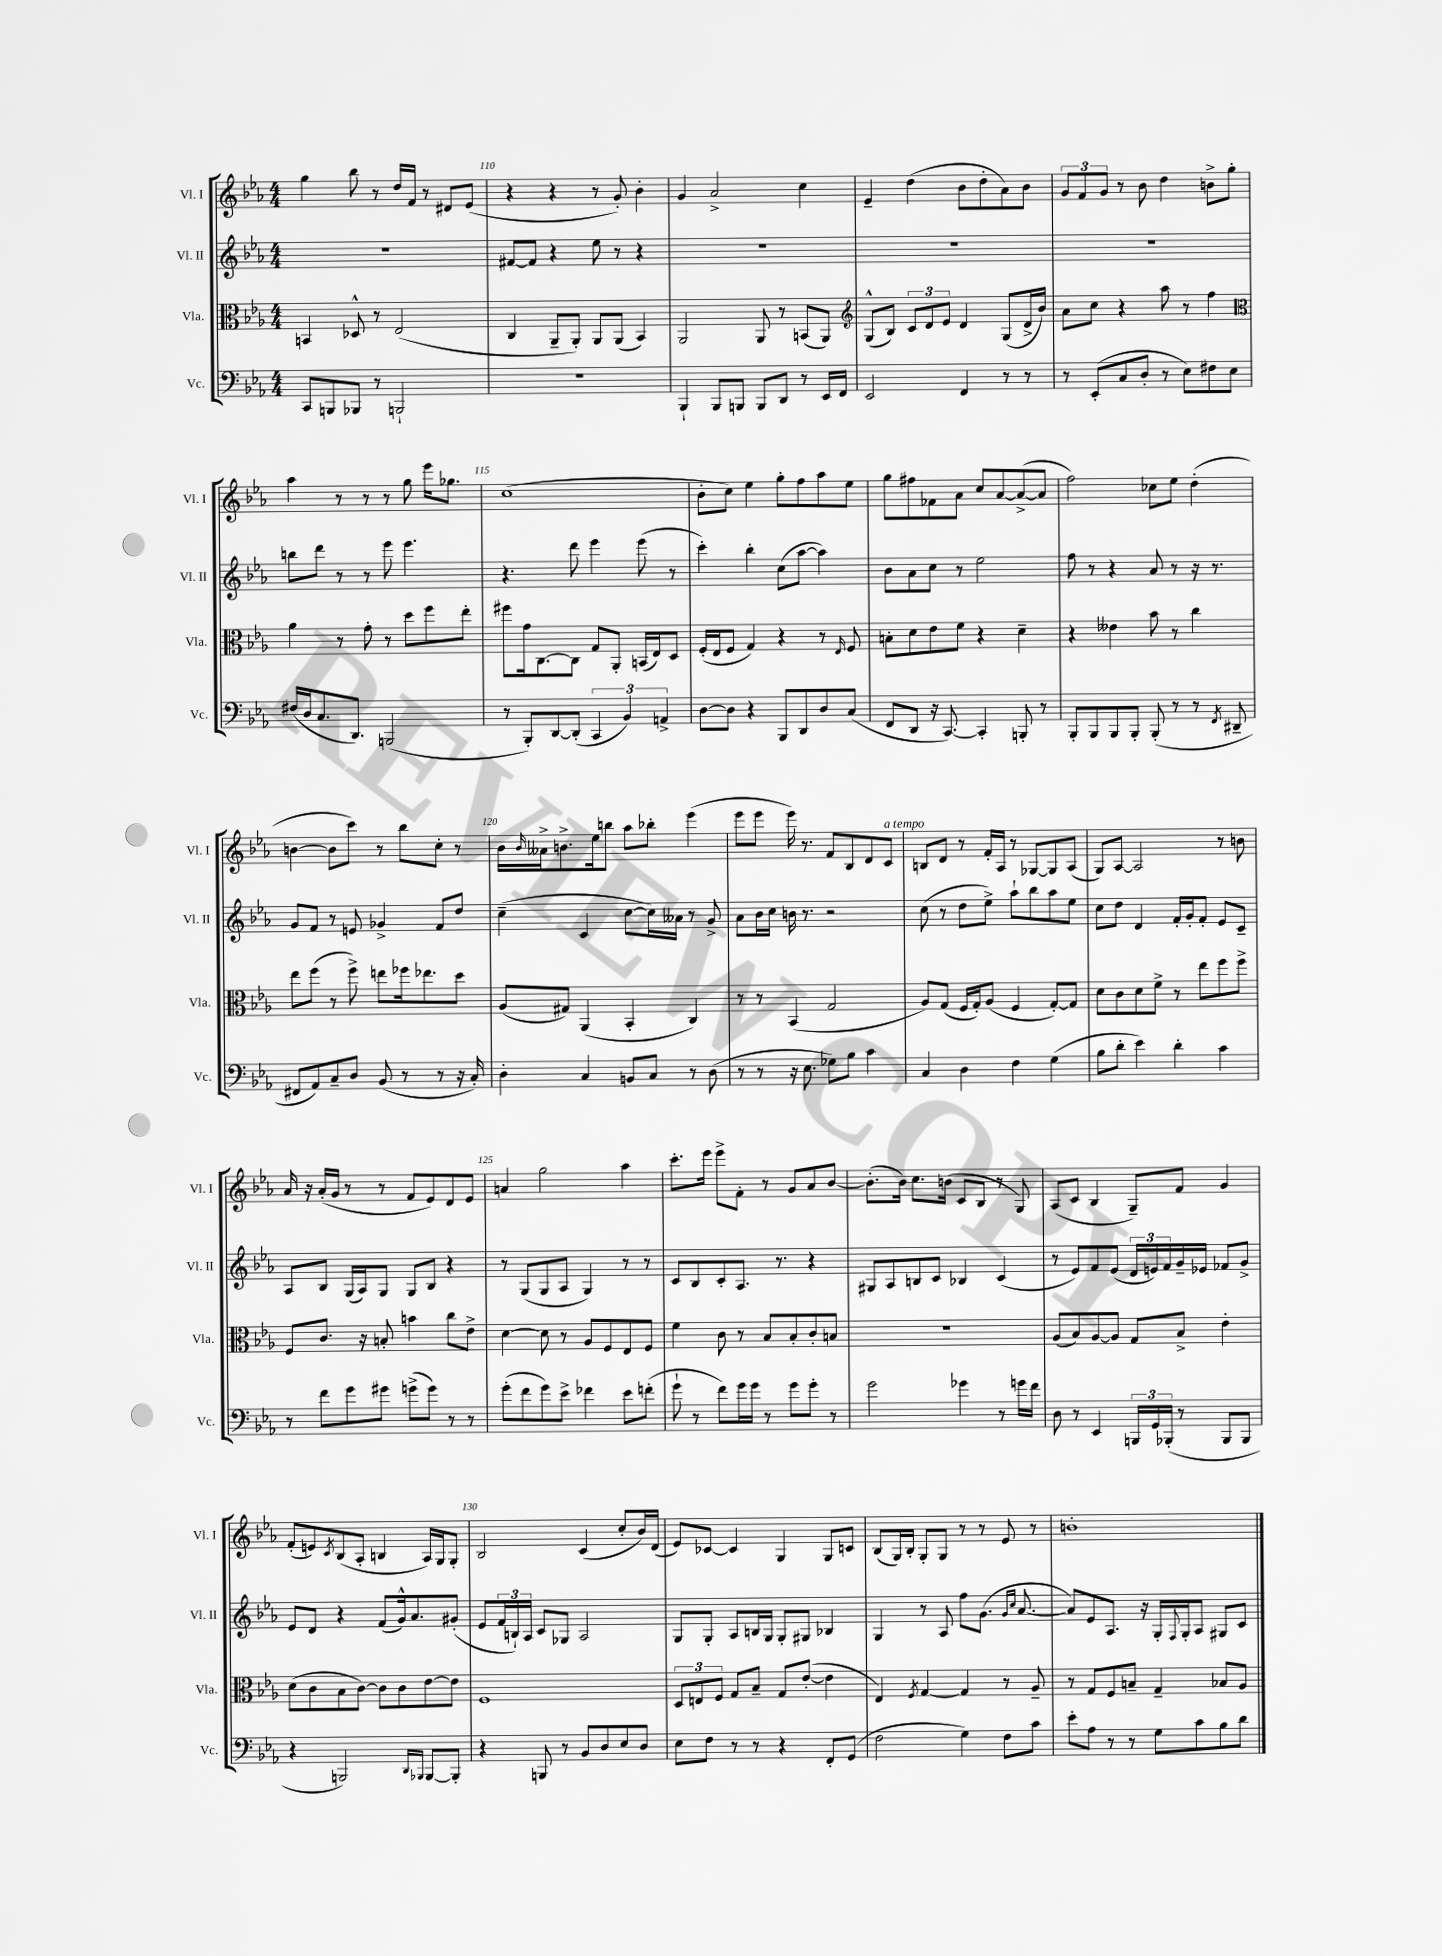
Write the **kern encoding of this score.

**kern	**kern	**kern	**kern
*staff4	*staff3	*staff2	*staff1
*clefF4	*clefC3	*clefG2	*clefG2
*k[b-e-a-]	*k[b-e-a-]	*k[b-e-a-]	*k[b-e-a-]
*M4/4	*M4/4	*M4/4	*M4/4
8CC	4BB	1r	4gg
8BBB	.	.	.
8BBB-	8D-^^	.	8bb-
8r	8r	.	8r
2BBB`	(2E-	.	16dd
.	.	.	16f
.	.	.	8r
.	.	.	8d#
.	.	.	(8e-
=	=	=	=
1r	4C	[8f#	4r
.	.	8f#]	.
.	8AA-~	4r	4r
.	8AA-')	.	.
.	8AA-	8ee-	8r
.	(8AA-	8r	8g')
.	4BB-)	4r	4b-'
=	=	=	=
4BBB-`	2AA-	1r	4g
8BBB-	.	.	2a-^
8BBB	.	.	.
8BBB	8AA-	.	.
8DD	8r	.	.
8r	(8BB	.	4cc
16EE-	8AA-)	.	.
16FF	.	.	.
=	=	=	=
*	*clefG2	*	*
2EE-	(8G^^	1r	4e-~
.	8B-)	.	.
.	12c	.	(4dd
.	12d	.	.
.	12e-	.	.
4FF	4d	.	8b-
.	.	.	8dd'
8r	(8G	.	8a-)
8r	16d^	.	8b-
.	16b-)	.	.
=	=	=	=
8r	8a-	1r	12g
.	.	.	12f
(8EE-'	8cc	.	.
.	.	.	12g
8C	4r	.	8r
8D'	.	.	8b-
8r	8aa-	.	4dd
8E-)	8r	.	.
8F#	4ff	.	8b^
8E-	.	.	8gg'
=	=	=	=
*	*clefC3	*	*
(16F#	4a-	8bb	4aa-
16D	.	.	.
8.C	.	8ddd	.
.	8r	8r	8r
8.DD)	.	.	.
.	8g'	8r	8r
(2BBB	8r	8eee-	8r
.	8dd	4.eee-	8gg
.	8ff	.	16eee-
.	.	.	8.gg-
.	8ee-'	.	.
=	=	=	=
8r	8ff#	4.r	(1cc
8BBB-')	16g	.	.
.	[8.C	.	.
[8DD	.	.	.
(8DD']	8C]	8ddd	.
6CC	8G	4eee-	.
.	8AA-'	.	.
6BB-)	.	.	.
.	(16BB	(8eee-	.
.	16E-)	.	.
6AA^	.	.	.
.	8D	8r	.
=	=	=	=
[8D	(16F'	4ccc')	8b-'
.	16E-	.	.
8D]	8F	.	8cc)
4r	4G)	4bb-'	4ee-
8BBB-	4r	(8cc	8gg'
8DD	.	[8aa-	8ff
8D	8r	4aa-])	8aa-
.	16qqE-	.	.
(8C	8F	.	8ee-
=	=	=	=
8FF	8B'	8b-	8gg
8DD	8d	8a-	8ff#
16r	8e-	8cc	8f-
[8.CC)	.	.	.
.	8f	8r	8a-
4CC']	4r	2ee-	8cc
.	.	.	[8a-
8BBB'	4d~	.	(8a-^_
8r	.	.	8a-]
=	=	=	=
8BBB-'	4r	8ff	2ff)
8BBB-	.	8r	.
8BBB-	4e--	4r	.
8BBB-'	.	.	.
(8BBB-'	8b-	8a-	8cc-
8r	8r	8r	8ee-
8r	4cc	16r	(4dd'
.	.	8.r	.
8qFF	.	.	.
8DD#~	.	.	.
=	=	=	=
8FF#	8ee-	8g	[4b
8AA-)	(8ff	8f	.
8C~	8r	8r	8b]
8D	8ff^)	8e	8ccc)
(8BB-	8ee	4g-^	8r
8r	16ff-	.	8bb-
.	8.ee-	.	.
8r	.	8f	8cc'
16r	8dd	8dd	8r
16C')	.	.	.
=	=	=	=
4D'	(8A-	(4cc~	16b-
.	.	.	16qqb-
.	.	.	16a--^
.	8G#)	.	8.b^
4C	(4AA-	4c	.
.	.	.	16ee-
.	.	.	8bb
8BB	4BB-'	[8cc	8aa-
8C	.	16cc])	8bb-'
.	.	16a--	.
8r	4C)	8r	(4eee-
(8D	.	8g^	.
=	=	=	=
8r	8r	8a-	8eee-
8r	8r	16b-	8eee-
.	.	16cc	.
16r	(4BB-	16b	16eee-)
8.E-	.	8.r	8.r
8G-)	2G	2r	8f
8B-	.	.	8B-
4c	.	.	8d
.	.	.	8c
=	=	=	=
4C	8A-)	(8cc	8B
.	(8G	8r	8d
4D	16F	8dd	8r
.	16G')	.	.
.	(8A-	8ee-^)	16f'
.	.	.	16A-
4F	4F	8aa-`	8r
.	.	8bb-	[8G-
(4G	[8G')	8aa-	8G-]
.	8G]	8ee-	(8A-
=	=	=	=
8B-	8d	8cc	8G)
8d'	8c	8dd	[8A-
4e-)	8d	4d	2A-]
.	8f^	.	.
4d'	8r	16f'	.
.	.	16g'	.
.	8ee-	8f'	.
4c	8ff	8e-	8r
.	8ff^	8c~	8b
=	=	=	=
8r	8F	8A-	16a-
.	.	.	16r
8f	8.c	8B-	(16a-'
.	.	.	16g
8g	.	(16G	8r
.	16r	16A-)	.
8g#	8B'	8G	8r
(8g^	4b	8G	8f
8g)	.	8B-	8e-)
8r	8cc	4r	8d
8r	8e-^	.	8e-
=	=	=	=
(8g'	[4d	8r	4a
8f	.	(8G	.
8g)	8d]	8G	2gg
8e-^	8r	8A-	.
4f-	8A-	4G)	.
.	8F	.	.
8e-	8E-	8r	4aa-
(8f'	8F	8r	.
=	=	=	=
8g`	4f	8c	8.ccc'
8r	.	8B-	.
.	.	.	16eee-
8f)	8c	8c'	8eee-^
16g	8r	8.A-	8f'
16g	.	.	.
8r	8B-	.	8r
.	.	8.r	.
8g	8B-'	.	8g
8g'	8c'	4r	8a-
8r	8B	.	[8b-
=	=	=	=
2g	1r	8G#	(8.b-']
.	.	8A-	.
.	.	.	16b-)
.	.	8B	8.cc
.	.	8c	.
.	.	.	(16b
4g-	.	4B-	8c
.	.	.	8B-
8r	.	(4c	8r
16g	.	.	8G)
16f	.	.	.
=	=	=	=
8D	(8A-	8r	(8A-
8r	8B-)	8e-)	8c
4EE-	[8A-	8f	4B-
.	8A-]	(8e-	.
24BBB	8G	24d	8G~)
24GG	.	24e)	.
(24BBB-'	.	24f	.
8r	8B-^	16g~	8f
.	.	16e-	.
8BBB-	4e-'	8f-	4g
8BBB-	.	8g^	.
=	=	=	=
4r	(8d	8e-	(8f'
.	8c	8d	8e)
.	.	.	8qc
2BBB)	8B-	4r	(8B-
.	[8c)	.	8A-'
.	8c]	(8f	4B
.	8c	16g^^)	.
.	.	8.a-	.
16qqDD	.	.	.
16qqBBB-	.	.	.
[8BBB-	[8e-	.	16A-)
.	.	.	16G
8BBB-']	8e-]	(8g#'	8G'
=	=	=	=
4r	1F	8e-	2B-
.	.	24f	.
.	.	24B`)	.
.	.	24A-	.
8BBB	.	8c	.
8r	.	8G-	.
8BB-	.	2A-	(4c
8D	.	.	.
8E-	.	.	8cc'
8D	.	.	16b-)
.	.	.	(16d
=	=	=	=
8E-	12D	8G	8e-)
.	12E	.	.
8F	.	8G'	[8c-
.	12F	.	.
8r	8G	8A-	4c-]
8r	8B-~	16B	.
.	.	16G	.
4r	8G	8G'	4G
.	([8e-'	8G#	.
8FF'	4e-]	4B-	8G
(8GG	.	.	8c
=	=	=	=
2F	4E-)	4G	(8B-
.	.	.	16G)
.	.	.	16B-'
.	8qF	.	.
.	[4G	8r	8G'
.	.	8A-	8G
4G)	4G]	8ff	8r
.	.	(8.g	8r
8F	8r	.	8e-
.	.	16qqg	.
.	.	16qqcc	.
.	.	[8.a-	.
8c	8A-~	.	8r
=	=	=	=
8e-'	8r	8a-])	1b'
8A-	8G	8e-	.
8r	8F	8.A-	.
8r	8B~	.	.
.	.	16r	.
8G	4G~	16G'	.
.	.	8qqF	.
.	.	16G'	.
8c	.	8A-	.
8B-	8B-	8G#	.
8d	8A-	8c	.
==	==	==	==
*-	*-	*-	*-
